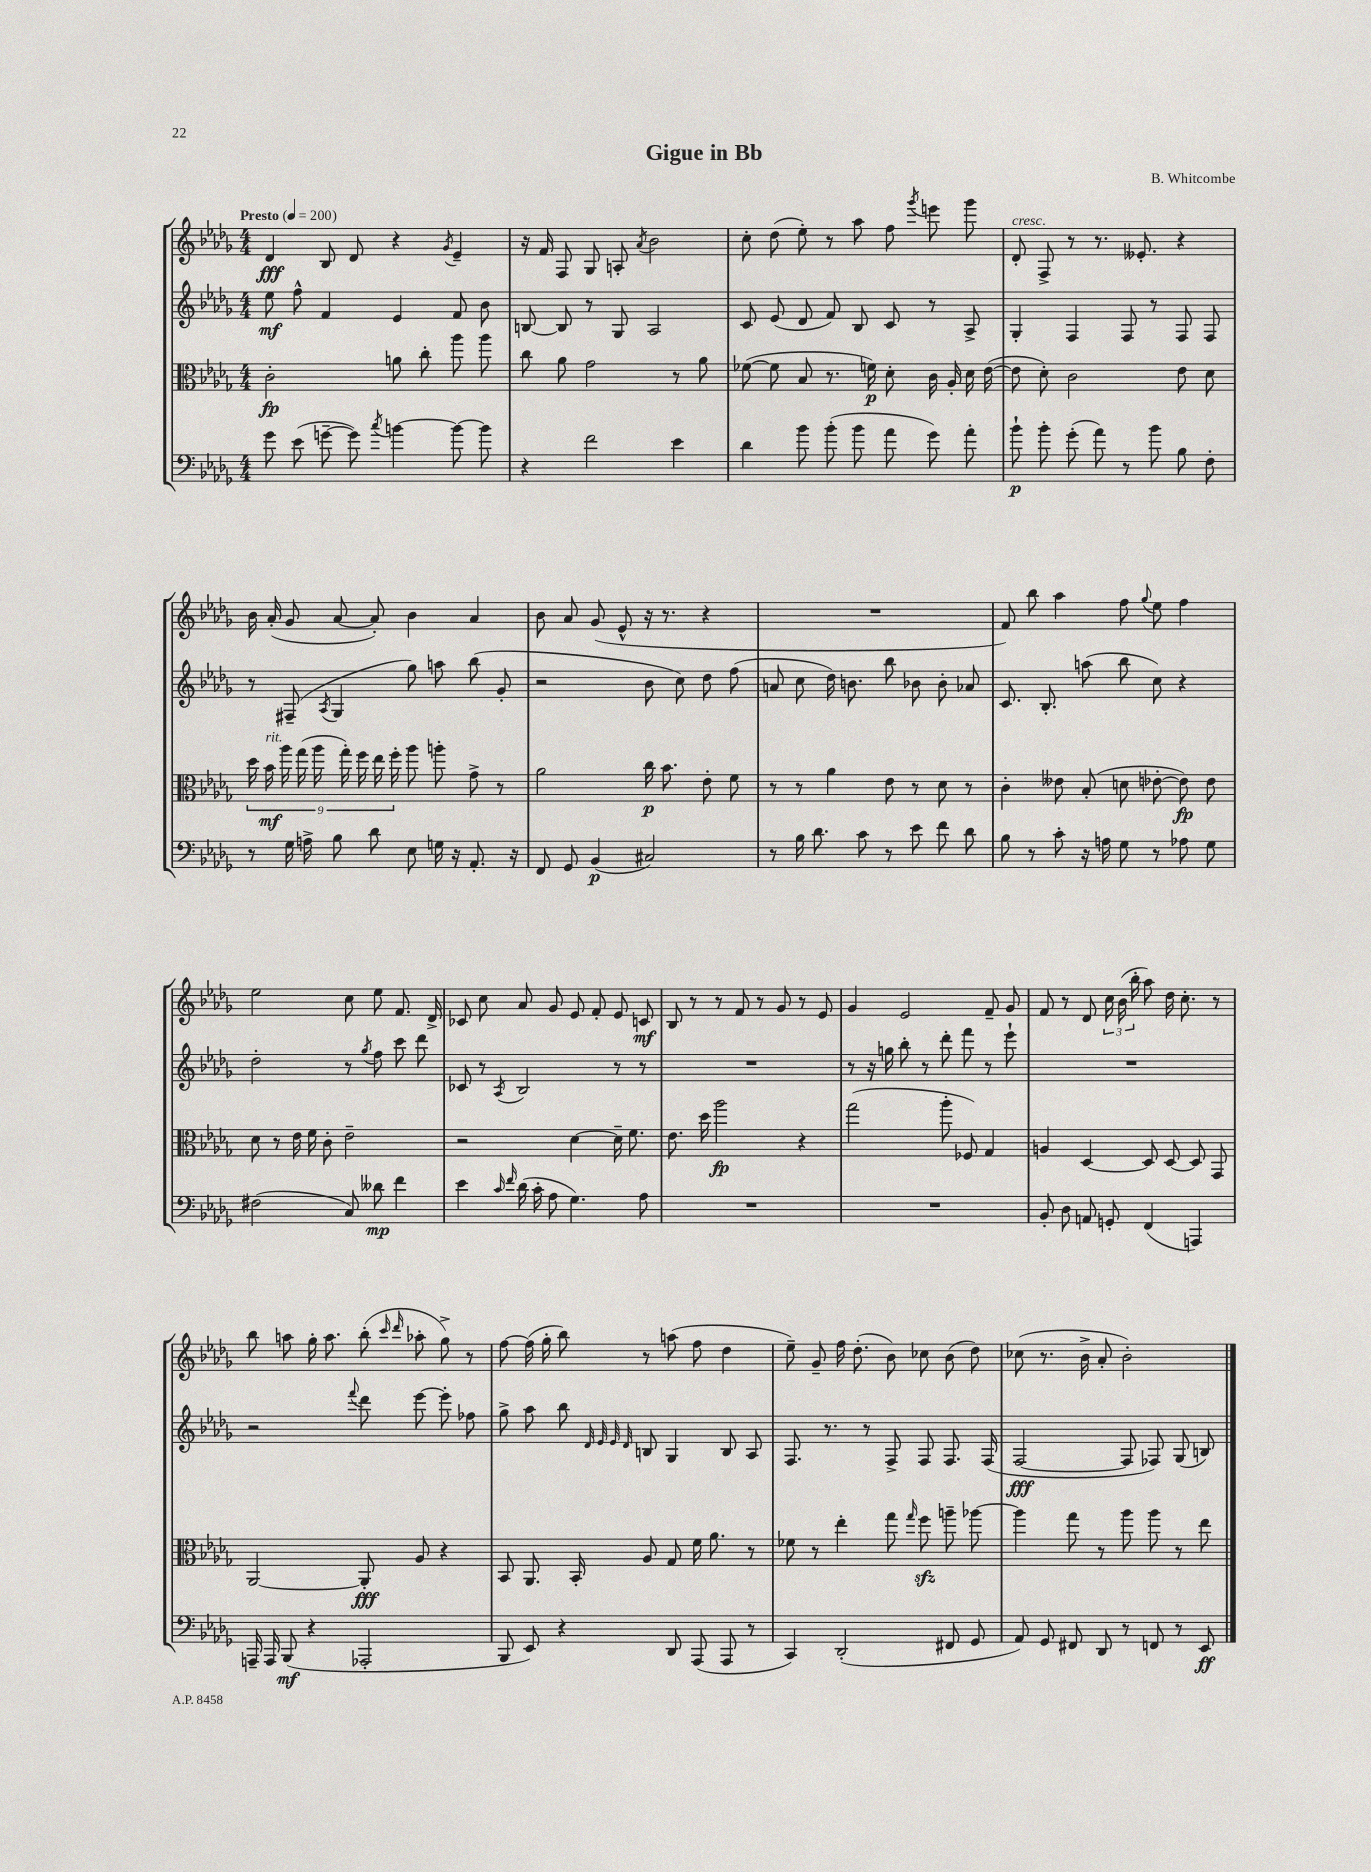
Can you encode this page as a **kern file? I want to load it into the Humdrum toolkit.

**kern	**dynam	**kern	**dynam	**kern	**dynam	**kern	**dynam
*part4	*part4	*part3	*part3	*part2	*part2	*part1	*part1
*staff4	*staff4	*staff3	*staff3	*staff2	*staff2	*staff1	*staff1
*clefF4	*	*clefC3	*	*clefG2	*	*clefG2	*
*k[b-e-a-d-g-]	*	*k[b-e-a-d-g-]	*	*k[b-e-a-d-g-]	*	*k[b-e-a-d-g-]	*
*M4/4	*	*M4/4	*	*M4/4	*	*M4/4	*
*MM200	*	*MM200	*	*MM200	*	*MM200	*
=1	=1	=1	=1	=1	=1	=1	=1
!	!	!	!	!	!	!LO:TX:a:B:t=Presto	!
8g-\	.	2c'\	fp	8ee-\	mf	4d-/	fff
(8e-\	.	.	.	8ff^^\	.	.	.
[8gn~\	.	.	.	4f/	.	8B-/	.
8g\])	.	.	.	.	.	8d-/	.
8qcc/	.	.	.	.	.	.	.
[4bn\	.	8an\	.	4e-/	.	4r	.
.	.	8cc'\	.	.	.	.	.
.	.	.	.	.	.	8qg-/	.
8b\_	.	8aa-\	.	8f/	.	4e-~/	.
8b\]	.	8aa-\	.	8b-\	.	.	.
=2	=2	=2	=2	=2	=2	=2	=2
4r	.	8cc\	.	[8Bn/	.	16r	.
.	.	.	.	.	.	16f/	.
.	.	8a-\	.	8B/]	.	8F/	.
2f\	.	2g-\	.	8r	.	8G-/	.
.	.	.	.	8G-/	.	8An'/	.
.	.	.	.	.	.	8qa-/	.
.	.	.	.	2A-/	.	2b-\	.
4e-\	.	8r	.	.	.	.	.
.	.	8a-\	.	.	.	.	.
=3	=3	=3	=3	=3	=3	=3	=3
4d-\	.	([8f-X\	.	8c/	.	8cc'\	.
.	.	8f-\]	.	(8e-/	.	(8dd-\	.
8b-\	.	8B-/	.	8d-/	.	8ee-'\)	.
(8b-'\	.	8.r	.	8f/)	.	8r	.
8b-\	.	.	.	8B-/	.	8aa-\	.
.	.	16fn\)	p	.	.	.	.
8a-\	.	8d-'\	.	8c/	.	8ff\	.
.	.	.	.	.	.	8qggg-/	.
8g-\)	.	16c\	.	8r	.	8eeen\	.
.	.	16A-'/	.	.	.	.	.
8a-'\	.	16d-\	.	8A-^/	.	8ggg-\	.
.	.	([16e-\	.	.	.	.	.
=4	=4	=4	=4	=4	=4	=4	=4
!	!	!	!	!	!	!LO:TX:a:i:t=cresc.	!
8b-`\	p	8e-\]	.	4G-'/	.	8d-'/	.
8b-'\	.	8d-'\)	.	.	.	8F^/	.
(8g-'\	.	2c\	.	4F/	.	8r	.
8a-\)	.	.	.	.	.	8.r	.
8r	.	.	.	8F/	.	.	.
.	.	.	.	.	.	8.e--X'/	.
8b-\	.	.	.	8r	.	.	.
8B-\	.	8e-\	.	8F/	.	4r	.
8F'\	.	8d-\	.	8F/	.	.	.
!!LO:LB:g=z
=5	=5	=5	=5	=5	=5	=5	=5
8r	.	18dd-\	.	8r	.	16b-\	.
!	!	!LO:TX:a:i:t=rit.	!	!	!	!	!
.	.	18b-\	mf	.	.	.	.
.	.	.	.	.	.	(16a-'/	.
.	.	18aa-\	.	.	.	.	.
16G-\	.	.	.	(8F#X~/	.	8g-/	.
.	.	(18gg-\	.	.	.	.	.
16An^\	.	.	.	.	.	.	.
.	.	18aa-\	.	.	.	.	.
.	.	.	.	8qA-/	.	.	.
8B-\	.	.	.	4G-/	.	[8a-/	.
.	.	18gg-'\)	.	.	.	.	.
.	.	18ff\	.	.	.	.	.
8d-\	.	.	.	.	.	8a-'/])	.
.	.	18ee-\	.	.	.	.	.
.	.	18ff'\	.	.	.	.	.
8E-\	.	8aa-\	.	8gg-\)	.	4b-\	.
16Gn\	.	8aan'\	.	8aan\	.	.	.
16r	.	.	.	.	.	.	.
8.AA-'/	.	8g-^\	.	(8bb-\	.	4a-/	.
.	.	8r	.	8g-'/	.	.	.
16r	.	.	.	.	.	.	.
=6	=6	=6	=6	=6	=6	=6	=6
8FF/	.	2a-\	.	2r	.	8b-\	.
8GG-/	.	.	.	.	.	8a-/	.
(4BB-/	p	.	.	.	.	(8g-/	.
.	.	.	.	.	.	8e-^^/	.
2C#X/)	.	16cc\	p	8b-\	.	16r	.
.	.	8.b-\	.	.	.	8.r	.
.	.	.	.	8cc\)	.	.	.
.	.	8e-'\	.	8dd-\	.	4r	.
.	.	8f\	.	(8ff\	.	.	.
=7	=7	=7	=7	=7	=7	=7	=7
8r	.	8r	.	8an/	.	1r	.
16B-\	.	8r	.	8cc\	.	.	.
8.d-\	.	.	.	.	.	.	.
.	.	4a-\	.	16dd-\)	.	.	.
.	.	.	.	8.bn\	.	.	.
8c\	.	.	.	.	.	.	.
8r	.	8e-\	.	8bb-\	.	.	.
8e-\	.	8r	.	8b-X\	.	.	.
8f\	.	8d-\	.	8b-'\	.	.	.
8d-\	.	8r	.	8a-X/	.	.	.
=8	=8	=8	=8	=8	=8	=8	=8
8B-\	.	4c'\	.	8.c/	.	8f/)	.
8r	.	.	.	.	.	8bb-\	.
.	.	.	.	8.B-'/	.	.	.
8c'\	.	8e--X\	.	.	.	4aa-\	.
16r	.	(8B-'/	.	(8aan\	.	.	.
16An\	.	.	.	.	.	.	.
8G-\	.	8dn\	.	8bb-\	.	8ff\	.
.	.	.	.	.	.	8qqgg-/	.
8r	.	[8e-X'\	.	8cc\)	.	8ee-\	.
8A-X\	.	8e-\])	fp	4r	.	4ff\	.
8G-\	.	8e-\	.	.	.	.	.
!!LO:LB:g=z
=9	=9	=9	=9	=9	=9	=9	=9
(2F#X\	.	8d-\	.	2dd-'\	.	2ee-\	.
.	.	8r	.	.	.	.	.
.	.	16e-\	.	.	.	.	.
.	.	16f\	.	.	.	.	.
.	.	8c'\	.	.	.	.	.
8C/)	.	2e-~\	.	8r	.	8cc\	.
.	.	.	.	8qgg-/	.	.	.
8d--X\	mp	.	.	8ff\	.	8ee-\	.
4f\	.	.	.	8ccc\	.	8.f/	.
.	.	.	.	8ddd-\	.	.	.
.	.	.	.	.	.	16d-^/	.
=10	=10	=10	=10	=10	=10	=10	=10
4e-\	.	2r	.	8c-X/	.	8c-X/	.
.	.	.	.	8r	.	8cc\	.
16qqc/	.	.	.	.	.	.	.
16qqf/	.	.	.	8qA-/	.	.	.
(16d-\	.	.	.	2B-/	.	8a-/	.
16c'\	.	.	.	.	.	.	.
8A-\	.	.	.	.	.	8g-/	.
4.G-\)	.	[4d-\	.	.	.	8e-/	.
.	.	.	.	.	.	8f'/	.
.	.	16d-~\]	.	8r	.	8e-/	.
.	.	8.f\	.	.	.	.	.
8A-\	.	.	.	8r	.	8cn/	mf
=11	=11	=11	=11	=11	=11	=11	=11
1r	.	8.e-\	.	1r	.	8B-/	.
.	.	.	.	.	.	8r	.
.	.	16dd-\	.	.	.	.	.
.	.	2aa-\	fp	.	.	8r	.
.	.	.	.	.	.	8f/	.
.	.	.	.	.	.	8r	.
.	.	.	.	.	.	8g-/	.
.	.	4r	.	.	.	8r	.
.	.	.	.	.	.	8e-/	.
=12	=12	=12	=12	=12	=12	=12	=12
1r	.	(2gg-\	.	8r	.	4g-/	.
.	.	.	.	16r	.	.	.
.	.	.	.	16ggn\	.	.	.
.	.	.	.	8bb-'\	.	2e-/	.
.	.	.	.	8r	.	.	.
.	.	8aa-'\	.	8ddd-'\	.	.	.
.	.	8F-X/)	.	8fff\	.	.	.
.	.	4G-/	.	8r	.	8f~/	.
.	.	.	.	8eee-`\	.	8g-/	.
=13	=13	=13	=13	=13	=13	=13	=13
8BB-'/	.	4An/	.	1r	.	8f/	.
8D-\	.	.	.	.	.	8r	.
8AAn/	.	[4D-/	.	.	.	8d-/	.
8GGn'/	.	.	.	.	.	24cc\	.
.	.	.	.	.	.	(24b-\	.
.	.	.	.	.	.	24bb-'\	.
(4FF/	.	8D-/]	.	.	.	8aa-\)	.
.	.	[8D-/	.	.	.	16dd-\	.
.	.	.	.	.	.	8.cc'\	.
4AAAn/)	.	8D-/]	.	.	.	.	.
.	.	8GG-/	.	.	.	8r	.
!!LO:LB:g=z
=14	=14	=14	=14	=14	=14	=14	=14
16AAAn~/	.	[2AA-/	.	2r	.	8bb-\	.
16AAA/	.	.	.	.	.	.	.
(8BBB-/	mf	.	.	.	.	8aan\	.
4r	.	.	.	.	.	16gg-'\	.
.	.	.	.	.	.	8.aa\	.
.	.	.	.	8qqfff/	.	.	.
2AAA-X'/	.	8AA-'/]	fff	8ddd-\	.	(8bb-'\	.
.	.	.	.	.	.	16qqccc/	.
.	.	.	.	.	.	16qqddd-/	.
.	.	8A-/	.	[8eee-\	.	8aa-X'\	.
.	.	4r	.	8eee-'\]	.	8gg-^\)	.
.	.	.	.	8ff-X\	.	8r	.
=15	=15	=15	=15	=15	=15	=15	=15
8BBB-/	.	8BB-/	.	8gg-^\	.	[8ff\	.
8EE-/)	.	8.AA-/	.	8aa-\	.	(16ff\]	.
.	.	.	.	.	.	16gg-'\	.
4r	.	.	.	8bb-\	.	8bb-\)	.
.	.	16BB-'/	.	.	.	.	.
.	.	.	.	32qqd-/	.	.	.
.	.	.	.	32qqe-/	.	.	.
.	.	.	.	32qqe-/	.	.	.
.	.	.	.	32qqd-/	.	.	.
.	.	8A-/	.	8Bn/	.	8r	.
8DD-/	.	8G-/	.	4G-/	.	(8aan\	.
(8AAA-/	.	16f\	.	.	.	8ff\	.
.	.	8.a-\	.	.	.	.	.
8AAA-/	.	.	.	8B/	.	4dd-\	.
8r	.	8r	.	8A-/	.	.	.
=16	=16	=16	=16	=16	=16	=16	=16
4CC/)	.	8f-X\	.	8.F/	.	8ee-~\)	.
.	.	8r	.	.	.	8g-~/	.
.	.	.	.	8.r	.	.	.
(2DD-'/	.	4ee-'\	.	.	.	16ff\	.
.	.	.	.	.	.	(8.dd-'\	.
.	.	.	.	8r	.	.	.
.	.	8gg-\	.	8F^/	.	8b-\)	.
.	.	16qqgg-/	.	.	.	.	.
.	.	8ffzz\	.	8F/	.	8cc-X\	.
8FF#X/	.	8aan~\	.	8.F/	.	(8b-\	.
8GG-/	.	[8aa-X\	.	.	.	8dd-\)	.
.	.	.	.	(16F/	.	.	.
=17	=17	=17	=17	=17	=17	=17	=17
8AA-/)	.	4aa-\]	.	[2F/	fff	(8cc-X\	.
8GG-/	.	.	.	.	.	8.r	.
8FF#X/	.	8gg-\	.	.	.	.	.
.	.	.	.	.	.	16b-^\	.
8DD-/	.	8r	.	.	.	8a-'/	.
8r	.	8aa-\	.	8F/]	.	2b-'\)	.
8FFn/	.	8aa-\	.	8F-X/)	.	.	.
8r	.	8r	.	(8G-/	.	.	.
8EE-/	ff	8ee-\	.	8Bn/)	.	.	.
==	==	==	==	==	==	==	==
*-	*-	*-	*-	*-	*-	*-	*-
